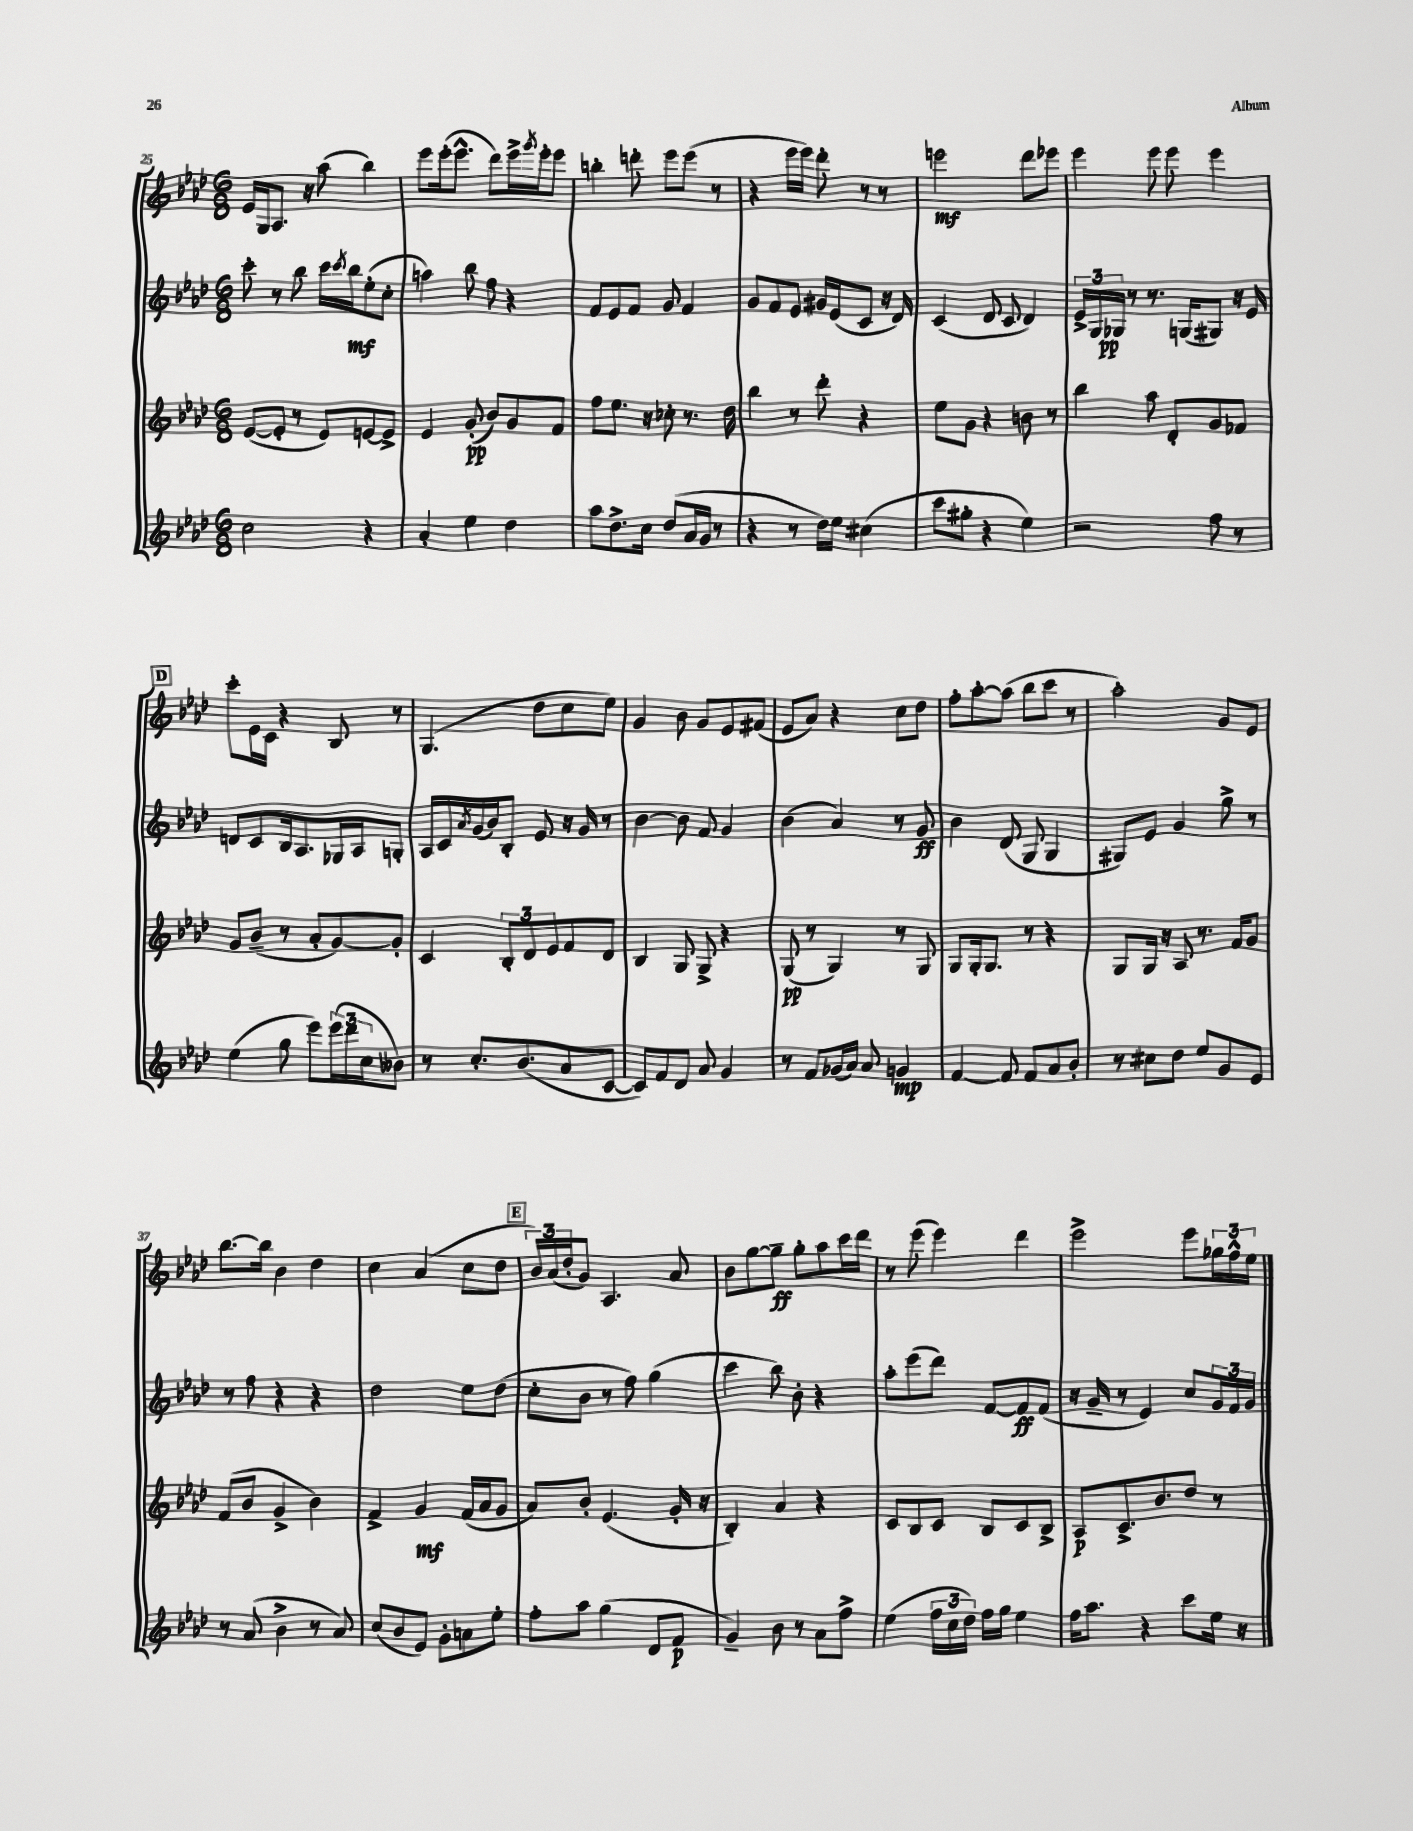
<<
\new StaffGroup <<
\new Staff = "s0" {
    \clef treble \key aes \major \numericTimeSignature \time 6/8
    ees'16 g16 aes8. r16 aes''8( bes''4) |
    ees'''8 ees'''16-.( ees'''8.-^ des'''8) ees'''16-> \acciaccatura { g'''8 } ees'''16-. ees'''8 |
    b''4-. d'''8-. ees'''8 ees'''8( r8 |
    r4 ees'''16 ees'''16) des'''8-. r8 r8 |
    e'''2\mf des'''8 ees'''8 |
    ees'''4 ees'''8 ees'''8 ees'''4 |
    \mark \markup { \box "D" } c'''8-. ees'16 c'16 r4 bes8 r8 |
    g4.( des''8 c''8 ees''8) |
    g'4 bes'8 g'8 ees'8 fis'8( |
    ees'8 aes'8) r4 c''8 des''8 |
    f''8-. aes''8~-. aes''8( bes''8 c'''8 r8 |
    aes''2-.) g'8 ees'8 |
    bes''8.~ bes''16 bes'4 des''4 |
    c''4 aes'4( c''8 des''8 |
    \mark \markup { \box "E" } \tuplet 3/2 { bes'16) aes'16( des''16-. } g'8) aes4. aes'8 |
    bes'8 g''8~ g''8--\ff g''8-. aes''8 c'''16 des'''16 |
    r8 ees'''8( ees'''4) des'''4 |
    ees'''2-> ees'''8 \tuplet 3/2 { ges''16 f''16-^ ees''16 } \bar "|." |
}
\new Staff = "s1" {
    \clef treble \key aes \major \numericTimeSignature \time 6/8
    c'''8-. r8 bes''8 c'''16 \acciaccatura { c'''8 } bes''16\mf ees''8-.( c''8-. |
    a''4) bes''8 f''8 r4 |
    f'8 ees'8 f'8 g'8 f'4 |
    g'8 f'8 ees'8 gis'16 ees'16( c'8 r16 des'16) |
    c'4( des'8 c'8 des'4) |
    \tuplet 3/2 { ees'16-> g16 ges16\pp } r8 r8. g16( gis8) r16 ees'16 |
    \mark \markup { \box "D" } d'8 c'8 bes16 aes8. ges16 aes16 g8-. |
    aes16 c'16 \acciaccatura { aes'8 } g'16( bes'16) bes8-. ees'8 r16 g'16 r8 |
    bes'4~ bes'8 f'8 g'4 |
    bes'4( aes'4) r8 g'8\ff |
    bes'4 des'8( g8 g4 |
    gis8) ees'8 g'4 g''8-> r8 |
    r8 f''8 r4 r4 |
    des''2 ees''8 des''8( |
    \mark \markup { \box "E" } c''8-. bes'8 r8 f''8) g''4( |
    c'''4 bes''8) bes'8-. r4 |
    aes''8-. ees'''8( des'''8) f'8~ f'8\ff f'8( |
    r16 g'16-- r8 ees'4) c''8 \tuplet 3/2 { g'16 f'16 g'16 } \bar "|." |
}
\new Staff = "s2" {
    \clef treble \key aes \major \numericTimeSignature \time 6/8
    ees'8~( ees'8-. r8 ees'8) e'8~ e'8-> |
    ees'4 g'8-.\pp( bes'8) g'8 f'8 |
    f''8 ees''8. r16 ces''8-. r8. des''16 |
    bes''4 r8 des'''8-. r4 |
    ees''8 g'8 r4 b'8 r8 |
    bes''4 aes''8 des'8-. g'8 fes'8 |
    \mark \markup { \box "D" } g'8 bes'8--( r8 aes'8-. g'8~) g'8-. |
    c'4 \tuplet 3/2 { bes8-. des'8 ees'8 } f'8 des'8 |
    bes4 g8 g8-> r4 |
    g8\pp( r8 g4) r8 g8 |
    g8 g16-. g8. r8 r4 |
    g8 g16 r16 aes8 r8. f'16 g'8 |
    f'8( bes'8 g'4-> bes'4) |
    f'4-> g'4\mf f'16( aes'16 g'8 |
    \mark \markup { \box "E" } aes'8) bes'8-. ees'4.( g'16-. r16 |
    bes4-.) aes'4 r4 |
    c'8 bes8 c'8 bes8 c'8 bes8-> |
    aes8\p c'8.-> bes'8. des''8 r8 \bar "|." |
}
\new Staff = "s3" {
    \clef treble \key aes \major \numericTimeSignature \time 6/8
    c''2 r4 |
    aes'4-. ees''4 des''4 |
    aes''8 des''8.-> c''16 des''8( aes'16 g'16 r8 |
    r4 r8 des''16) ees''16 cis''4( |
    c'''8 gis''8-. r4 ees''4) |
    r2 f''8 r8 |
    \mark \markup { \box "D" } ees''4( g''8 ees'''8) \tuplet 3/2 { ees'''16( des'''16 c''16 } beses'8) |
    r8 c''8.-. bes'8.( aes'8 c'8~ |
    c'8) f'8 des'8 aes'8 g'4 |
    r8 f'8 ges'16( aes'16) aes'8 g'4\mp |
    f'4~ f'8 f'8 aes'8 bes'8-. |
    r8 cis''8 des''8 ees''8 g'8 ees'8 |
    r8 aes'8( bes'4-> r8 aes'8) |
    c''8( bes'8 ees'8) g'8-. a'8 ees''8-. |
    \mark \markup { \box "E" } f''8-. aes''8 g''4( des'8 f'8\p |
    g'4--) bes'8 r8 aes'8 f''8-> |
    ees''4( \tuplet 3/2 { f''16 c''16 des''16) } f''16 g''16 ees''4 |
    f''16 aes''8. r4 c'''8 ees''16 r16 \bar "|." |
}
>>
>>
\layout { \context { \Score currentBarNumber = #25 } }
